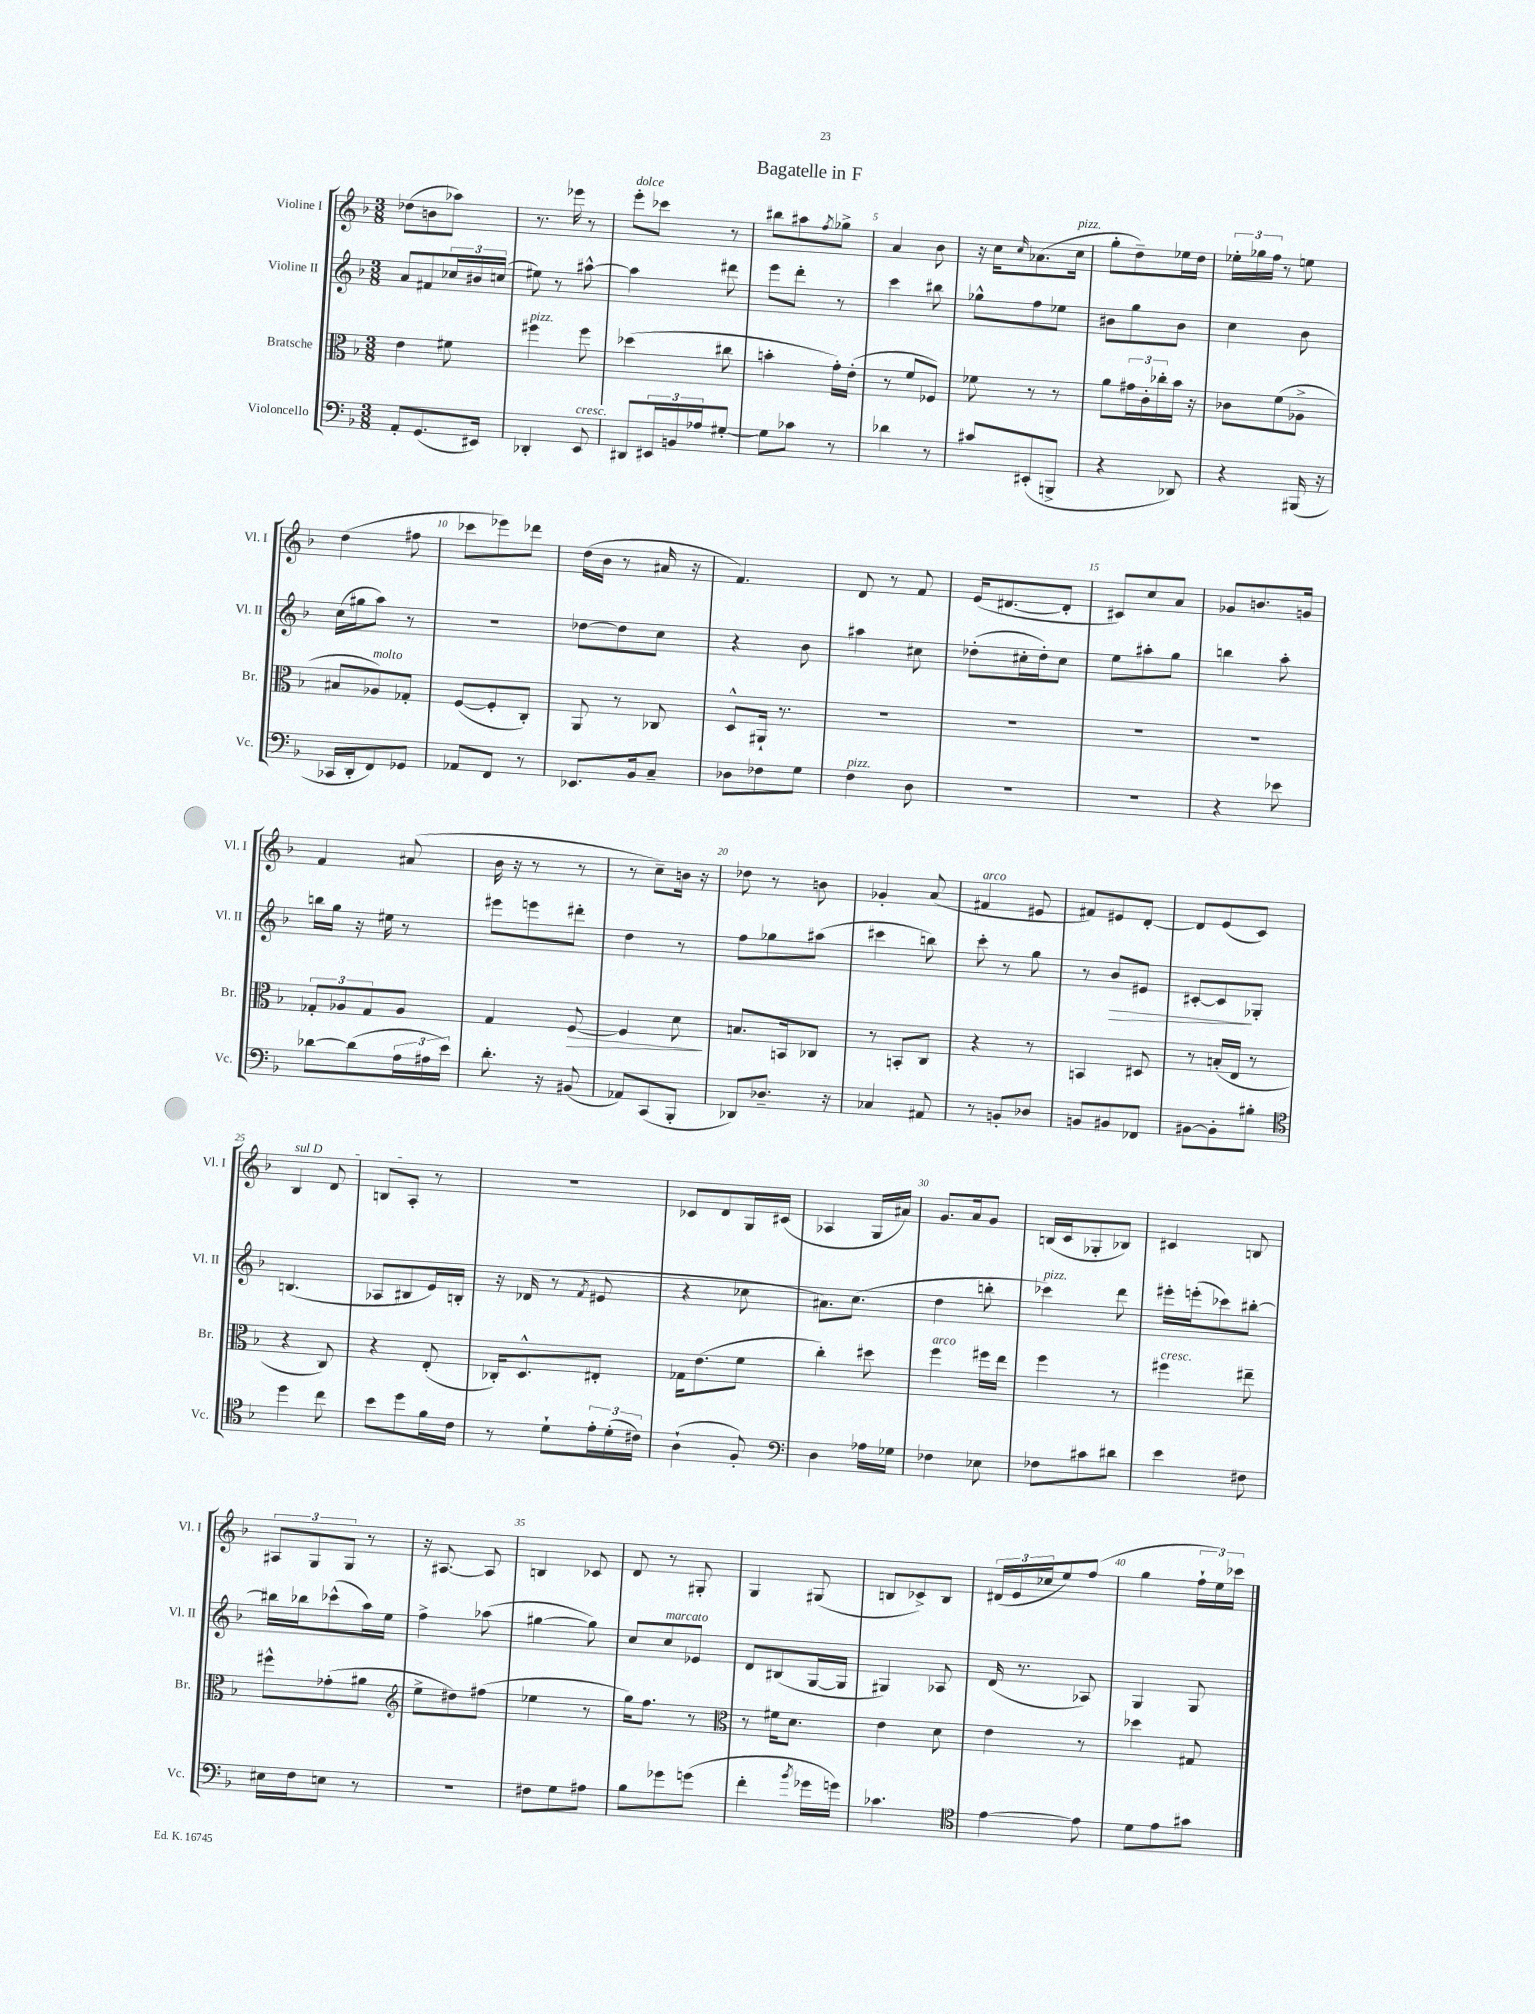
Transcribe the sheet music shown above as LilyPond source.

\header { title = "Bagatelle in F" }
<<
\new StaffGroup <<
\new Staff = "s0" \with { instrumentName = "Violine I" shortInstrumentName = "Vl. I" } {
    \clef treble \key f \major \numericTimeSignature \time 3/8
    des''8( b'8 aes''8) |
    r8. ees'''16 r8 |
    e'''8-.^\markup { \italic "dolce" } ces'''8 r8 |
    bis''8 ais''8 \acciaccatura { f''8 } ges''8-> |
    a'4 bes'8 |
    r16 c''16 \grace { c''16 } aes'8.( c''16^\markup { \italic "pizz." } |
    g''8-. d''8--) ees''16 d''16 |
    \tuplet 3/2 { ees''16-. ges''16 f''16 } r8 e''8 |
    d''4( fis''8 |
    ces'''8 ees'''8) des'''8 |
    d''16( bes'16 r8 ais'16 r16 |
    f'4.) |
    d'8 r8 f'8 |
    e'16( dis'8.~ dis'8-. |
    cis'8) c''8 a'8 |
    ges'8 b'8. g'16 |
    f'4 ais'8( |
    bes'16 r16 r8 r8 |
    r8 c''8--) b'16 r16 |
    des''8 r8 b'8 |
    ges'4-. a'8( |
    fis'4^\markup { \italic "arco" } eis'8 |
    fis'8) eis'8 d'8~-. |
    d'8 e'8( c'8) |
    \once \override TextSpanner.bound-details.left.text = \markup { \italic "sul D" } bes4\startTextSpan d'8 |
    b8 a8-.\stopTextSpan r8 |
    r4. |
    ces'8 d'8 g16 cis'16( |
    aes4 g16 ais'16) |
    g'8. a'16 g'8 |
    b16( c'16 ges8-. bes8) |
    cis'4 b8 |
    \tuplet 3/2 { ais8 g8 g8 } r8 |
    r16 ais8.~ ais8 |
    b4 ces'8 |
    d'8 r8 gis8-. |
    g4 gis8( |
    b8 ces'8->) b8 |
    \tuplet 3/2 { dis'16( e'16 ces''16 } e''8) f''8( |
    g''4 \tuplet 3/2 { f''16-! e''16) ces'''16 } \bar "|." |
}
\new Staff = "s1" \with { instrumentName = "Violine II" shortInstrumentName = "Vl. II" } {
    \clef treble \key f \major \numericTimeSignature \time 3/8
    a'8 fis'8 \tuplet 3/2 { ces''16 bis'16 c''16( } |
    eis''8) r8 ais''8~-^ |
    ais''4 dis'''8 |
    e'''8 d'''8-. r8 |
    c'''4 bis''8 |
    ges''8-^ f''8 ees''8 |
    bis'8 g''8 bis'8 |
    c''4 bes'8 |
    c''16( gis''16 a''8) r8 |
    R4. |
    des''8~ des''8 c''8 |
    r4 bes'8 |
    ais''4 cis''8 |
    des''8-.( cis''16-. des''16-.) cis''8 |
    e''8 ais''8-. g''8 |
    b''4 a''8-. |
    b''16 g''16 r16 eis''16 r8 |
    eis'''8 e'''8 dis'''8-. |
    d''4 r8 |
    f''8 ges''8 ais''8( |
    cis'''4 b''8) |
    c'''8-. r8 g''8 |
    r8 bes'8\> eis'8 |
    cis'8~-. cis'8\! ges8-. |
    b4.( |
    aes8 bis8 e'16) b16-. |
    r16 des'16( r8 \acciaccatura { f'8 } eis'8 |
    r4 ces''8 |
    ais'8.) c''8.( |
    d''4 b''8-. |
    ces'''4^\markup { \italic "pizz." }) d'''8 |
    eis'''16-. e'''16-.( ces'''8) bis''8~-. |
    bis''16 bes''16 ces'''8-^( a''16) e''16 |
    f''4-> aes''8( |
    gis''4~ gis''8) |
    c''8 c''8^\markup { \italic "marcato" } ees'8 |
    d'8 bis8( g16~ g16 |
    gis4) aes8 |
    d'16( r8. aes8) |
    g4 g8 \bar "|." |
}
\new Staff = "s2" \with { instrumentName = "Bratsche" shortInstrumentName = "Br." } {
    \clef alto \key f \major \numericTimeSignature \time 3/8
    e'4 fis'8 |
    fis''4^\markup { \italic "pizz." } fis''8 |
    des''4( cis''8 |
    b'4-. g'16-.) e'16-.( |
    r8 f'8 fes8) |
    fes'8 r8 r8 |
    a'8 \tuplet 3/2 { gis'16 c'16-. ces''16-. } bes'16 r16 |
    ces'8 f'8( aes8-> |
    bis8 aes8^\markup { \italic "molto" }) ges8-. |
    f8~( f8-. c8-.) |
    a,8 r8 ces8 |
    d8-^ ais,16-! r8. |
    R4. |
    R4. |
    R4. |
    R4. |
    \tuplet 3/2 { ges8-. aes8 ges8 } aes8 |
    g4 f8~\> |
    f4 d'8\! |
    b8. b,16 ces8 |
    r8 b,8-. c8 |
    r4 r8 |
    b,4 dis8 |
    r8 b16-.( e16 r8 |
    r4 c8) |
    r4 e8-.( |
    ces16-.) d8.-^ eis8-. |
    ges16 e'8.( f'8 |
    c''4-.) dis''8 |
    f''4^\markup { \italic "arco" } fis''16 e''16 |
    f''4 r8 |
    fis''4^\markup { \italic "cresc." } eis''8-- |
    fis''8-^ ges'8-.( ais'8 |
    \clef treble e''8-> dis''8) fis''8( |
    ees''4 r8 |
    g''16) f''8. r8 |
    \clef alto r8 fis'16 d'8. |
    e'4 d'8 |
    e'4 r8 |
    des''4 gis8 \bar "|." |
}
\new Staff = "s3" \with { instrumentName = "Violoncello" shortInstrumentName = "Vc." } {
    \clef bass \key f \major \numericTimeSignature \time 3/8
    a,8-. g,8.( eis,16) |
    des,4-. e,8^\markup { \italic "cresc." } |
    dis,8 \tuplet 3/2 { eis,16 b,16 aes16 } gis8~-. |
    gis8 ces'8 r8 |
    des'4 r8 |
    cis'8 eis,8-.( b,,8-> |
    r4 des,8) |
    r4 bis,,16( r16 |
    ces,16 d,16-. f,8) ges,8 |
    aes,8 f,8 r8 |
    ees,8. bes,16 c8-- |
    des8 fes8 g8 |
    f4^\markup { \italic "pizz." } d8 |
    R4. |
    R4. |
    r4 ees'8 |
    des'8~ des'8( \tuplet 3/2 { a16 ais16 e'16) } |
    d'8.-. r16 bis,8( |
    aes,8) c,8( bes,,8-. |
    des,8) des8.-- r16 |
    ces4 ais,8 |
    r8 b,8-. des8 |
    b,8 bis,8 fes,8 |
    bis,8~ bis,8-. bis8-. |
    \clef tenor d''4 c''8 |
    bes'8 d''8 f'16 c'16 |
    r8 d'8-! \tuplet 3/2 { e'16-. d'16-.( cis'16) } |
    a4-!( f8-.) |
    \clef bass d4 aes16 ges16 |
    fes4 ees8 |
    fes8 cis'8 dis'8 |
    e'4 fis8 |
    eis16 f16 e8 r8 |
    R4. |
    fis8 g8 ais8 |
    bes8 ges'8 g'8( |
    f'4-. \acciaccatura { bes'8 } ges'16 g'16) |
    ces'4. |
    \clef tenor e'4~ e'8 |
    d'8 e'8 gis'8 \bar "|." |
}
>>
>>
\layout { \context { \Score \override BarNumber.break-visibility = ##(#f #t #t) barNumberVisibility = #(every-nth-bar-number-visible 5) } }
